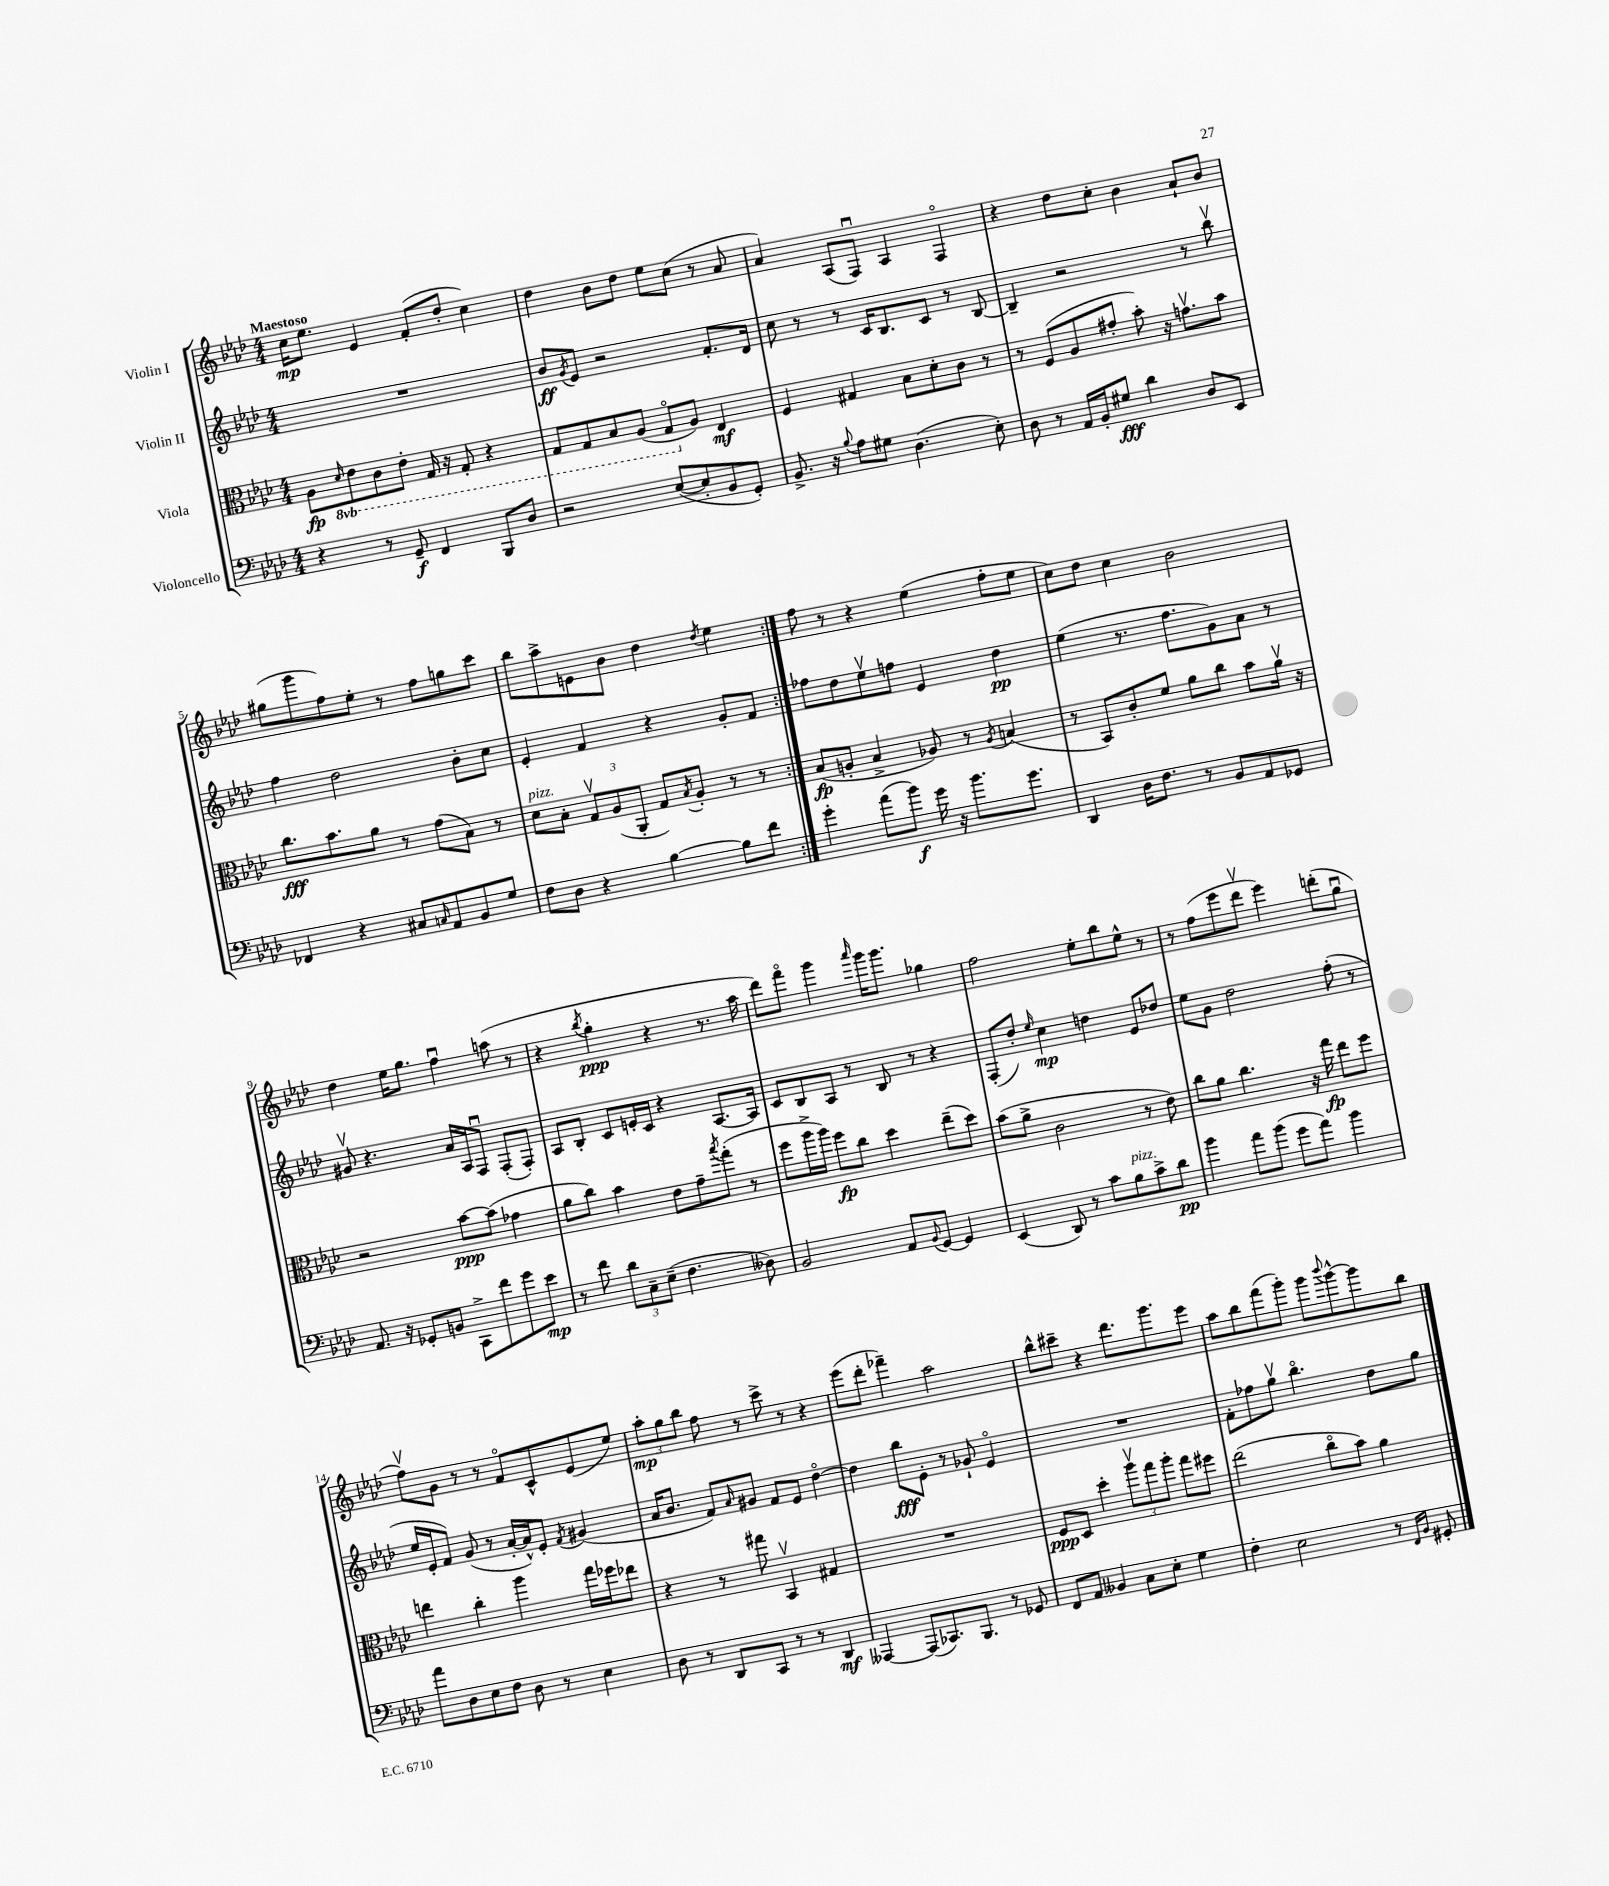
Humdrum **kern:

**kern	**kern	**kern	**kern
*staff4	*staff3	*staff2	*staff1
*clefF4	*clefC3	*clefG2	*clefG2
*k[b-e-a-d-]	*k[b-e-a-d-]	*k[b-e-a-d-]	*k[b-e-a-d-]
*M4/4	*M4/4	*M4/4	*M4/4
4r	8A-	1r	16cc
.	.	.	8.ee-
.	16qqD-	.	.
.	8E-	.	.
8r	8C	.	4e-
8GG~	8E-'	.	.
4FF	16GG	.	(8f'
.	16r	.	.
.	8GG'	.	8dd-'
8BBB-	4r	.	4cc)
8D-	.	.	.
=	=	=	=
2r	8GG	8b-	4dd-
.	.	8qg	.
.	8GG	8e-	.
.	8BB-	2r	8b-
.	(8AA-	.	8dd-
([8E-	8GGo	.	8ee-
8E-']	8A-)	.	(8cc
8BB-	4E-	8.f'	8r
8GG')	.	.	8a-
.	.	16d-	.
=	=	=	=
8.BB-^	4F	8cc	4a-)
.	.	8r	.
16r	.	.	.
8qqB-	.	.	.
8A-	4G#	8r	(8A-
8G#	.	16c	8Fu)
.	.	8.B-	.
(4.D-	8B-	.	4A-
.	8d-'	8c	.
.	8c	8r	4Fo
8E-')	8r	[8B-	.
=	=	=	=
8D-	8r	4B-~]	4r
8r	(8F	.	.
16AA-	8A-	2r	8dd-
16BB-'	.	.	.
8G#	8g#'	.	8cc'
4d-	8b-')	.	4b-
.	16r	.	.
.	8.gv	.	.
8D-	.	8r	8a-`
8EE-	8b-	8bb-v	8b-
=	=	=	=
4FF-	8.cc	4ff	(8gg#
.	.	.	8ggg
.	8.b-	.	.
4r	.	2dd-	8ff)
.	8a-	.	8ee-'
8C#	8r	.	8r
16qqC	.	.	.
8AA-	(8g	.	8ff
8BB-	8B-)	8b-'	8gg
8G	8r	8cc	8ccc
=	=	=	=
8F	8d-	4e-'	8bb-
8D-	8B-'	.	8aa-^
4r	12Gv	4f	8e
.	(12A-	.	.
.	.	.	8b-
.	12AA-'	.	.
[4B-	8G)	4r	4dd-
.	8qB-	.	.
.	8A-'	.	.
.	.	.	8qdd-
8B-]	8r	8g'	4ee-
8f	8r	8f	.
=:|!	=:|!	=:|!	=:|!
4g'	(8B-	8ff-	8ff
.	8A'	8dd-	8r
(8a-	4B-^	8ee-v	4r
8b-)	.	8ff	.
16g	8A-)	4e-	(4ee-
16r	.	.	.
8.b-	8r	.	.
.	8qA-	.	.
.	(4B	4dd-	8ff'
8.g	.	.	.
.	.	.	8ee-
=	=	=	=
4DD-	8r	(4ee-	8cc)
.	8BB-)	.	8dd-
16D-	8c'	8.r	4cc
8.F	.	.	.
.	8f	.	.
.	.	8.ff	.
8r	8a-	.	2b-
8BB-	8cc	8g)	.
8AA-	8b-	8a-	.
8GG-	16a-v	8r	.
.	16r	.	.
=	=	=	=
8.AA-	2r	8g#v	4dd-
.	.	4.r	.
16r	.	.	.
8GG-'	.	.	16ee-
.	.	.	8.gg
8BB	.	.	.
8CC^	[8b-	16a-	4ffu
.	.	16A-	.
8f	(8b-]	8Fu	.
8g	4g-	(8F'	(8aa
8e-	.	8F')	8r
=	=	=	=
8r	8a-	8A-	4r
8f	8cc)	8B-'	.
.	.	.	8qbb-
12d-	4b-	8c	4gg'
12C~	.	.	.
.	.	16e'	.
(12E-~	.	.	.
.	.	16c	.
4.F	8e-	4r	4r
.	8g~	.	.
.	8qbb-	.	.
.	(8gg'	[8.A-	8.r
8D--)	8r	.	.
.	.	16A-]	16aa-
=	=	=	=
2BB-	8ff	8c	8ddd-)
.	16aa-^	8B-	8fffo
.	16aa-)	.	.
.	8ff	8A-	4ggg
.	8cc	8r	.
.	.	.	16qqaaa-
8AA-	4dd-	8B-	16ggg
.	.	.	8.ggg
8qqBB-	.	.	.
[8GG	.	8r	.
4GG]	(8ee-~	4r	4gg-
.	8dd-)	.	.
=	=	=	=
(4EE-	(8b-	(8F'	2ff
.	8a-^	8dd-')	.
.	.	16qqee-	.
8DD-)	2c	4cc	.
8r	.	.	.
8c	.	4dd	8ee-'
8B-	.	.	8bb-
8c^	8r	8e-	8ee-^^
8d-	8e-)	8dd-	8r
=	=	=	=
4b-	8cc	8ee-	8r
.	8a-	8g	(8ff
8a-	4.cc	2dd-	8eee-
(8b-	.	.	8ddd-v
8g	.	.	4eee-)
8a-)	16r	.	.
.	16gg	.	.
4b-	8ee-	(8ff'	(8ddd'
.	8ff	8r	8ggu
=	=	=	=
8a-	4ee	16ee-	8ffv)
.	.	16e-'	.
8D-	.	8f)	8g
8E-	4cc'	(8g	8r
8F	.	8r	8r
8D-	4aa-	[16a-'	8fo
.	.	16a-^^])	.
8r	.	8e-'	8c^^
.	.	8qf	.
4E-	16gg	(4g#	(8e-
.	16ff-	.	.
.	8ee-	.	8ee-)
=	=	=	=
8D-	4r	16a-	12aa-'
.	.	8.b-	.
.	.	.	12gg
8r	.	.	.
.	.	.	12bb-
8DD-	8r	8f)	8ff
.	.	16qqa-	.
8CC	8gg#	8g#	8r
8r	4BB-v	8f	8ccc^
8r	.	8e-	8r
4DD-	4G#	[4dd-o	4r
=	=	=	=
[4AAA--	1r	4dd-]	(8eee-
.	.	.	8ddd-'
(8AAA--]	.	8bb-	4fff-~)
8.CC-)	.	8e-'	.
.	.	8r	2aa-
8.BBB-	.	.	.
.	.	8g-`	.
8r	.	4e-o	.
8GG-	.	.	.
=	=	=	=
8FF	8F	1r	8bb-^^
8AA-	8D-	.	8ccc#~
4BB--	4dd-'	.	4r
8C	12aa-v	.	8.ddd-
.	12gg	.	.
8E-'	.	.	.
.	12aa-'	.	.
.	.	.	8.ggg
4G	8gg	.	.
.	8ff#	.	8eee-
=	=	=	=
4F'	(2ee-	8f'	8aa-
.	.	8ff-	8bb-
2E-	.	8ggv	(8fff
.	.	4.bb-o	8ggg')
.	8cco	.	8ggg
.	.	.	8qqbbb-
.	8b-)	.	[8ggg^^
8r	4a-	8dd-	8ggg]
16qqFF	.	.	.
16qqBB-	.	.	.
8GG#'	.	8gg	8bb-
==	==	==	==
*-	*-	*-	*-
